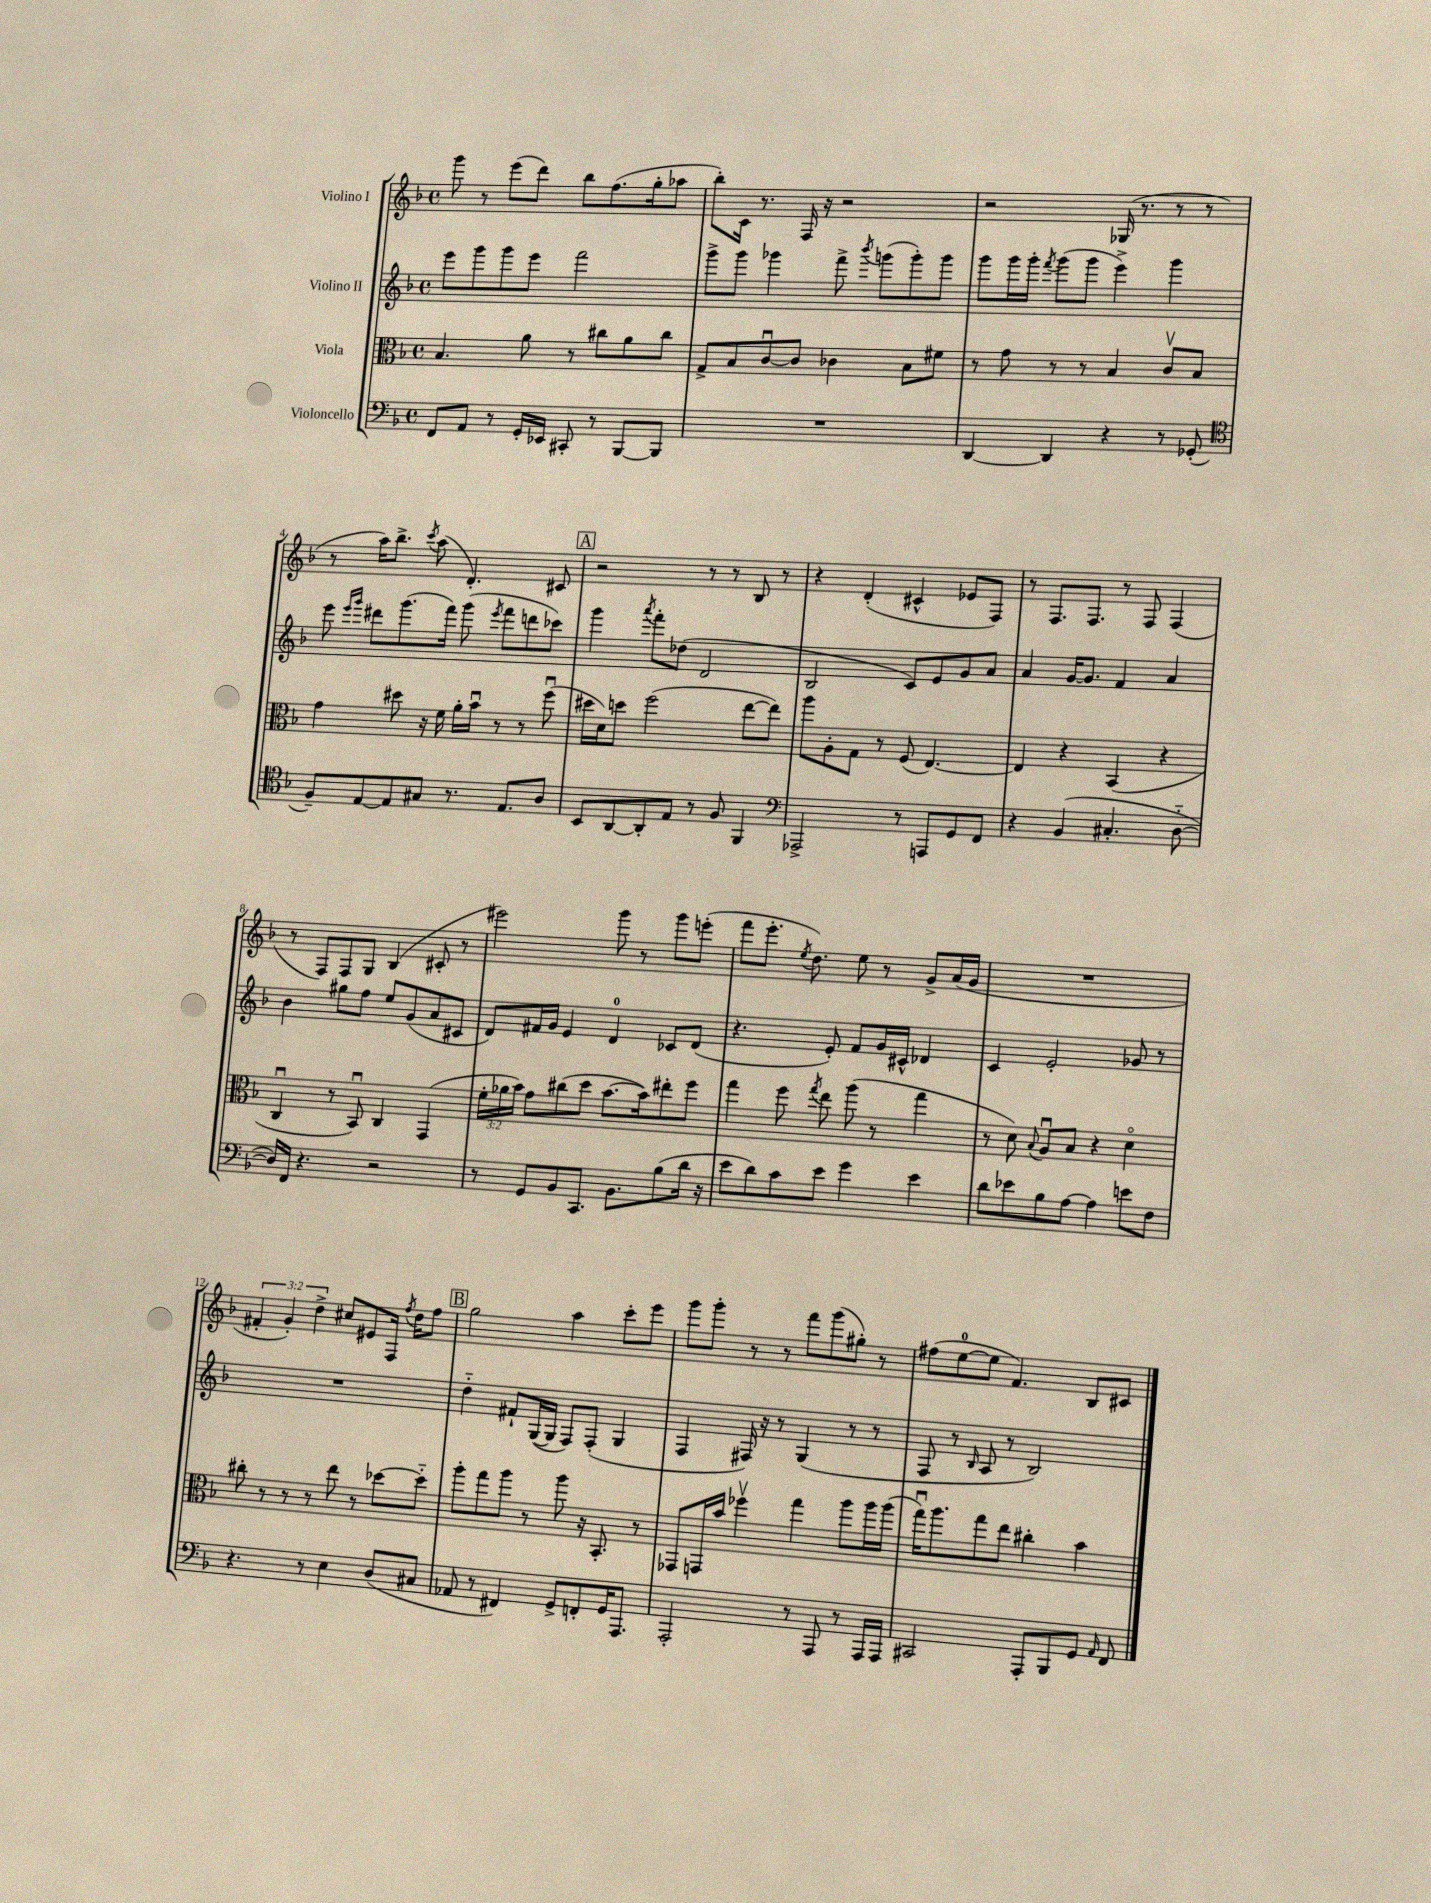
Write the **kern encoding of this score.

**kern	**kern	**kern	**kern
*part4	*part3	*part2	*part1
*staff4	*staff3	*staff2	*staff1
*I"Violoncello	*I"Viola	*I"Violino II	*I"Violino I
*clefF4	*clefC3	*clefG2	*clefG2
*k[b-]	*k[b-]	*k[b-]	*k[b-]
*M4/4	*M4/4	*M4/4	*M4/4
*met(c)	*met(c)	*met(c)	*met(c)
=1	=1	=1	=1
8FF/L	4.B-/	8eee\L	8ggg\
8AA/J	.	8ggg\	8r
8r	.	8ggg\	(8eee\L
16GG'/LL	8a\	8eee\J	8ddd\J)
16EE-X/JJ	.	.	.
8CC#X'/	8r	2fff\	8bb-\L
8r	8cc#X\L	.	(8.ff\
[8BBB-/L	8a\	.	.
.	.	.	16gg'\k
8BBB-/J]	8cc#\J	.	8aa-X\J
=2	=2	=2	=2
1r	8G^/L	8ggg^\L	8bb-'\L)
.	8B-/	8ggg\J	16c\Jk
.	.	.	8.r
.	[8cu/	4ggg-X\	.
.	8c/J]	.	16F/
.	.	.	16r
.	4c-X\	8fff^\	2r
.	.	8qbbb-/	.
.	.	(8gggn\L	.
.	8B-\L	8ggg'\)	.
.	8f#X\J	8ggg\J	.
=3	=3	=3	=3
[4DD/	8r	8ggg\L	2r
.	8g\	16ggg\L	.
.	.	16ggg'\JJ	.
.	.	8qfff/	.
4DD/]	8r	(8ggg\L	.
.	8r	8ggg\J	.
4r	4B-/	4eee^\)	(16G-X/
.	.	.	8.r
8r	8cv/L	4ggg\	8r
(8GG-X'/	8B-/J	.	8r
!!LO:LB:g=z
=4	=4	=4	=4
*clefC4	*	*	*
8F~/L)	4g\	8eee\	8r
.	.	16qqeee/LL	.
.	.	16qqggg/JJ	.
[8E/	.	8ddd#X\L	16aa\KL)
.	.	.	8.bb-^\J
8E/]	8dd#X\	(8.ggg\	.
.	.	.	8qccc/
8G#X/J	16r	.	(8aa\
.	16f\	16fff\Jk)	.
8.r	16a'\LL	(8ggg\	4.d'/)
.	16b-u\JJ	.	.
.	.	8qeee/	.
.	8r	8fff\L	.
8.E/L	.	.	.
.	8r	8dddn\	.
8A/J	(8ffu\	8ccc-X\J)	8c#X/
!!LO:REH:place=s1:t=A
=5	=5	=5	=5
8BB-/L	16dd#X\LL	4ggg\	2r
.	16d\J)	.	.
[8AA/	8ddn\J	.	.
.	.	8qaaa/	.
8AA'/]	(2ff\	8fff'\L	.
8E/J	.	(8dd-X\J	.
8r	.	2d/	8r
8F/	.	.	8r
4FF/	[8ee\L	.	8B-/
.	8ee\J])	.	8r
=6	=6	=6	=6
*clefF4	*	*	*
2AAA-X^/	8aa\L	2B-/	4r
.	8A'\	.	.
.	8G\J	.	(4d'/
.	8r	.	.
8r	(8F/	8c/L)	4c#X^^/
8AAAn/L	[4.E/)	8e/	.
8GG/	.	8g/	8e-X/L
8FF/J	.	8a/J	8F/J)
=7	=7	=7	=7
4r	4E/]	4a/	8r
.	.	.	8.F/L
(4BB-/	4r	[16g/KL	.
.	.	8.g/J]	8.F/J
4.C#X'/	(4BB-/	4f/	8r
.	.	.	8F/
.	4r	4a/	(4F/
[8D\	.	.	.
!!LO:LB:g=z
=8	=8	=8	=8
16D/LL])	4Cu/	4b-\	8r
16FF/JJ	.	.	.
4.r	.	.	8F/L)
.	8r	8gg#X\L	8F/
.	8BB-u/)	8ff\J	8G/J
2r	4C/	8ee/L	(4B-/
.	.	(8g/	.
.	(4GG/	8a/	8c#X'/
.	.	8c#X/J	8r
=9	=9	=9	=9
8r	24f'\LL	8d/L)	2eee#X\)
.	24a-X\	.	.
.	24b-\JJ)	.	.
8GG/L	8g\L	16f#X/L	.
.	.	16g/JJ	.
8BB-/	(8cc#X\	4e/	.
8.CC/J	8dd\J	.	.
.	[8.b-\L	4d/	8ggg\
8.BB-\L	.	.	.
.	.	.	8r
.	16b-\k])	.	.
(8B-\	8ee#X'\	8c-X/L	8ggg\L
16d\Jk	8ff\J	(8d/J	(8eeen'\J
16r	.	.	.
=10	=10	=10	=10
8e\L	4gg\	4.r	8fff\L
8d\)	.	.	8.eee'\J
8c\	8ff\	.	.
.	.	.	8qee/
.	.	.	8.dd\)
.	8qgg/	.	.
8e\J	8ee\	8e'/)	.
4g\	(8aa\	8f/L	8ee\
.	8r	16g/L	8r
.	.	16c#X^^/JJ	.
4e\	4gg\	4d-X/	8g^/L
.	.	.	(16a/L
.	.	.	16g/JJ
=11	=11	=11	=11
8d\L	8r	4c/	1r
8e-X\	8d\)	.	.
.	8qqB-/	.	.
8B-\	8Au/L	2e'/	.
[8A\J	8B-/J	.	.
4A\]	4r	.	.
8en\L	4d\	8g-X/	.
8F\J	.	8r	.
!!LO:LB:g=z
=12	=12	=12	=12
4.r	8cc#X'\	1r	6f#X'/
.	8r	.	.
.	.	.	6g'/)
.	8r	.	.
.	.	.	6dd^\
8r	8r	.	.
4E\	8ee\	.	8cc#X/L
.	8r	.	8e#X/
(8D/L	[8dd-X\L	.	16F/Jk
.	.	.	8qff/
.	.	.	16dd\KL
8C#X/J	8dd-\J]	.	8ff\J
!!LO:REH:place=s1:t=B
=13	=13	=13	=13
8AA-X/	8aa'\L	4dd\	2gg\
8r	8gg\	.	.
4FF#X/)	8aa\J	8f#X`/L	.
.	8r	([16G/L	.
.	.	16G/JJ]	.
8GG^/L	8aa\	8F/L)	4aa\
8FFn'/	16r	(8F'/J	.
.	8.BB-'/	.	.
16GG/K	.	4G/	8ccc'\L
8.AAA/J	.	.	.
.	8r	.	8eee\J
=14	=14	=14	=14
2AAA'/	8GG-X/L	4F/	8ggg\L
.	16GGn/L	.	8ggg'\J
.	16b-/JJ	.	.
.	4ff-Xv\	16F#X/)	8r
.	.	16r	.
.	.	8r	8r
8r	4gg\	(4G/	8fff\L
8AAA/	.	.	(8ggg\
8r	8aa\L	8r	8gg#X'\J)
16AAA/LL	16aa\L	8r	8r
16AAA/JJ	(16aa\JJ	.	.
=15	=15	=15	=15
2CC#X/	16ggu\KL)	8F/	(8ff#X\L
.	8.aa\	.	.
.	.	8r	[8ee\
.	.	16qqB-/	.
.	8gg\	8A/	8ee\J]
.	8ee\J	8r	4.f/)
8AAA'/L	4cc#X'\	2B-/)	.
8BBB-/	.	.	.
8GG/J	4b-\	.	8B-/L
16qqAA/	.	.	.
8FF/	.	.	8c#X/J
==	==	==	==
*-	*-	*-	*-
